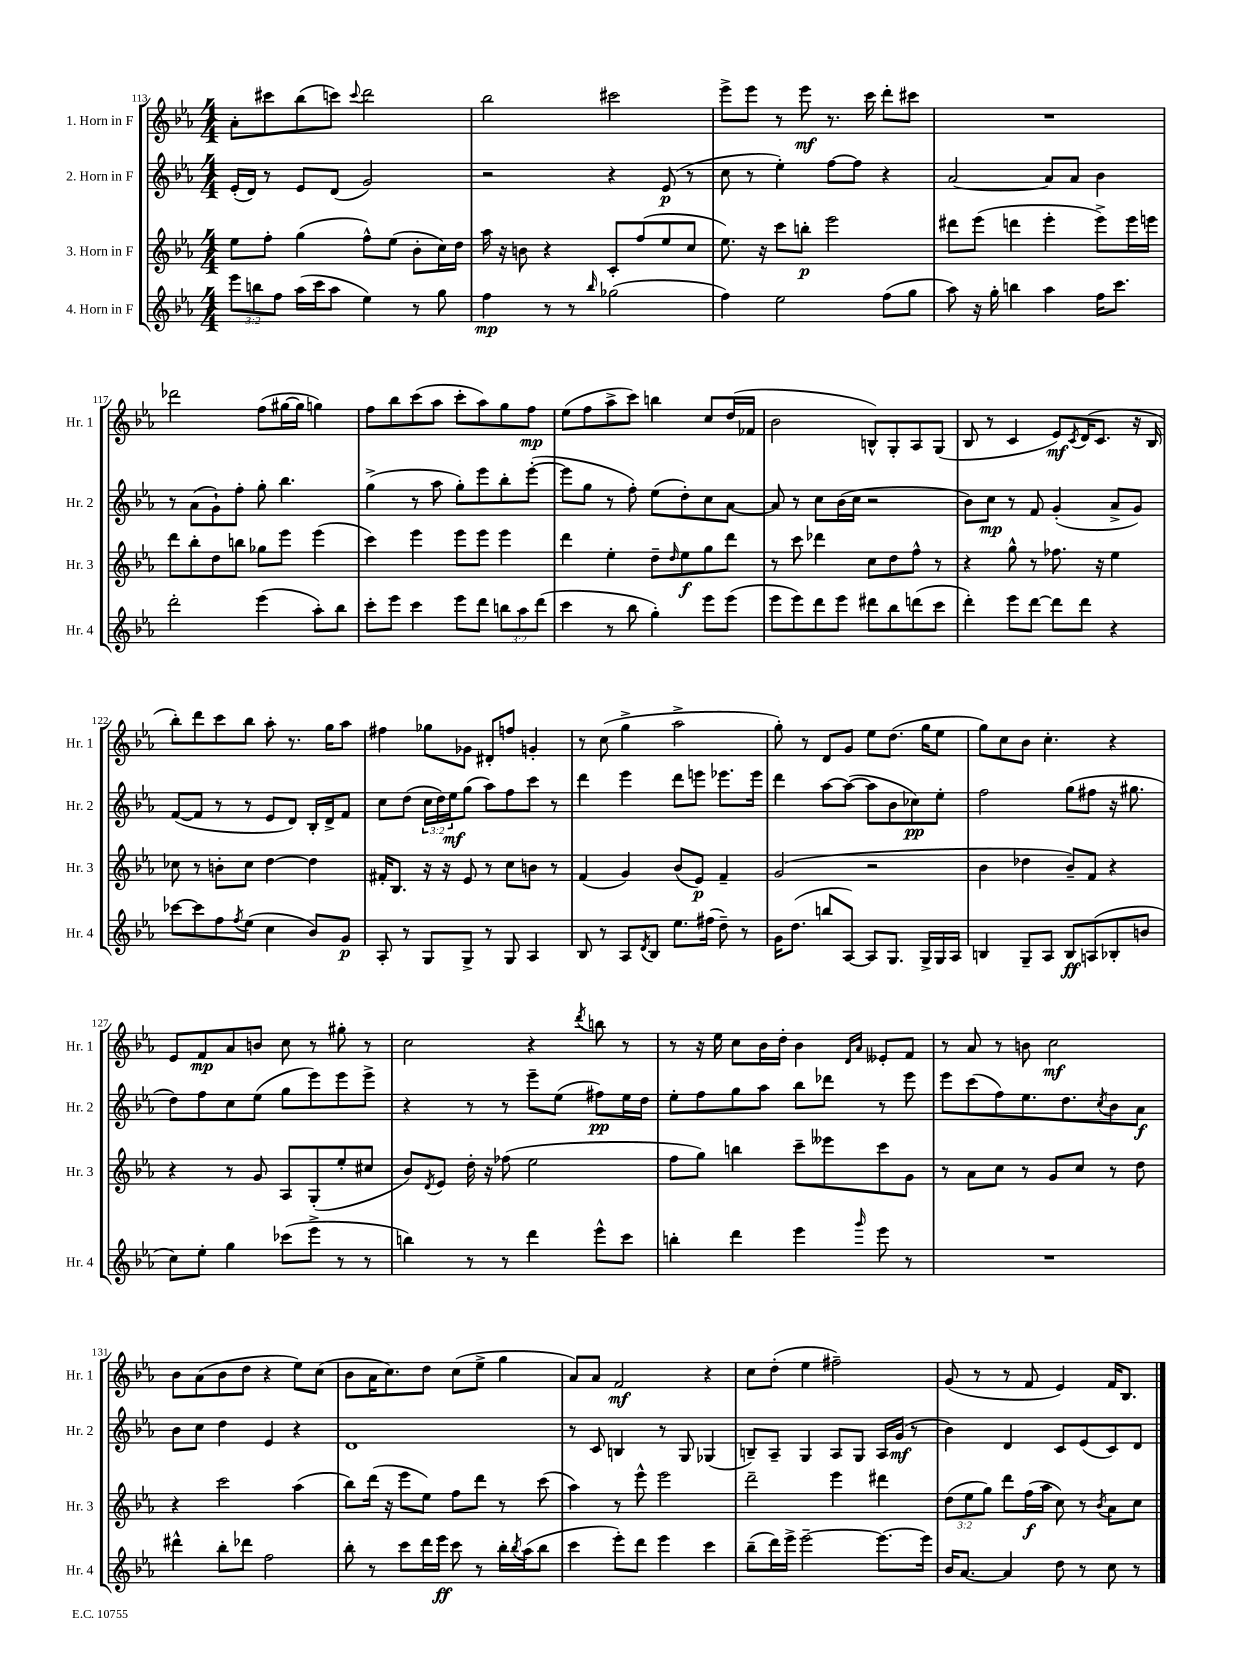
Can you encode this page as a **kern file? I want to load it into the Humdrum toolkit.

**kern	**kern	**kern	**kern
*staff4	*staff3	*staff2	*staff1
*clefG2	*clefG2	*clefG2	*clefG2
*k[b-e-a-]	*k[b-e-a-]	*k[b-e-a-]	*k[b-e-a-]
*M4/4	*M4/4	*M4/4	*M4/4
12eee-	8ee-	(16e-'	8a-'
.	.	16d)	.
12bb	.	.	.
.	8ff'	8r	8ccc#
12ff	.	.	.
(16aa-	(4gg	8e-	(8bb-
16ccc	.	.	.
8aa-	.	(8d	8ccc)
.	.	.	8qqccc
4ee-)	8ff^^)	2g)	2ddd
.	(8ee-	.	.
8r	8b-'	.	.
8gg	16cc)	.	.
.	16dd	.	.
=	=	=	=
4ff	16aa-	2r	2bb-
.	16r	.	.
.	8b	.	.
8r	4r	.	.
8r	.	.	.
16qqbb-	.	.	.
(2gg-	8c'	4r	2ccc#
.	(8ff	.	.
.	8ee-	(8e-	.
.	8cc	8r	.
=	=	=	=
4ff)	8.ee-)	8cc	8eee-^
.	.	8r	8eee-
.	16r	.	.
2ee-	8ccc	4ee-')	8r
.	8bb'	.	8eee-
.	2eee-	[8ff	8.r
.	.	8ff]	.
.	.	.	16ccc
(8ff	.	4r	8ddd'
8gg	.	.	8ccc#
=	=	=	=
8aa-)	8ddd#	[2a-	1r
16r	(8eee-	.	.
16gg'	.	.	.
4bb	4ddd	.	.
4aa-	4eee-'	8a-]	.
.	.	8a-	.
16ff	8eee-^)	4b-	.
8.ccc	.	.	.
.	16eee-	.	.
.	16eee	.	.
=	=	=	=
2ddd'	8ddd	8r	2ddd-
.	8bb-'	(8a-	.
.	8dd	8g`)	.
.	8bb	8ff'	.
(4eee-	8gg-	8gg'	(8ff
.	8eee-	4.bb-	[16gg#
.	.	.	16gg#]
8aa-')	(4eee-	.	4gg)
8bb-	.	.	.
=	=	=	=
8ccc'	4ccc)	(4gg^	8ff
8eee-	.	.	8bb-
4ccc	4eee-	8r	(8ccc
.	.	8aa-	8aa-
8eee-	8eee-	8gg')	8ccc'
8ddd	8eee-	8eee-	8aa-)
12bb	4eee-	8bb-'	8gg
12aa-	.	.	.
.	.	([8eee-'	8ff
(12ddd	.	.	.
=	=	=	=
4ccc	4ddd	8eee-]	(8ee-
.	.	8gg	8ff
8r	4ee-'	8r	8aa-^
8bb-	.	8ff')	8ccc)
4gg')	8dd~	(8ee-	4bb
.	16qqdd	.	.
.	8ee-	8dd')	.
8eee-	8gg	8cc	8cc
(8eee-	8ddd	[8a-	(16dd
.	.	.	16f-
=	=	=	=
8eee-	8r	8a-]	2b-
8eee-)	8ccc	8r	.
8ddd	4ddd-	8cc	.
8eee-	.	(16b-	.
.	.	16cc	.
8ddd#	8cc	2r	8B^^)
8bb-	8dd	.	8G'
(8ddd	8ff^^	.	8A-
8ccc	8r	.	(8G
=	=	=	=
4ddd')	4r	8b-)	8B-
.	.	8cc	8r
8eee-	8gg^^	8r	4c
[8ddd	8r	8f	.
8ddd]	8.ff-	(4g'	8e-)
.	.	.	8qc
8ddd	.	.	(16d
.	16r	.	8.c
4r	4ee-	8a-^	.
.	.	8g)	16r
.	.	.	16B-
=	=	=	=
[8ccc-	8cc-	([8f	8bb-')
8ccc-]	8r	8f]	8ddd
8ff	8b'	8r	8ccc
8qff	.	.	.
(8ee-	8cc-	8r	8bb-
4cc	[4dd	8e-	8aa-'
.	.	8d)	8.r
8b-)	4dd]	16B-'	.
.	.	16d^	16gg
8g	.	8f	8aa-
=	=	=	=
8A-'	16f#'	8cc	4ff#
.	8.B-	.	.
8r	.	(8dd	.
8G	16r	24cc	8gg-
.	.	24dd)	.
.	16r	.	.
.	.	24ee-	.
8G^	8e-	(8gg	8g-
8r	8r	8aa-)	8d#'
8G	8cc	8ff	8ff
4A-	8b	8ccc	4g'
.	8r	8r	.
=	=	=	=
8B-	(4f	4ddd	8r
8r	.	.	(8cc
8A-	4g)	4eee-	4gg^
8qd	.	.	.
8B-	.	.	.
8.ee-	(8b-	8ddd	2aa-^
.	8e-)	8eee	.
(16ff#	.	.	.
8dd~)	4f~	8.eee-	.
8r	.	.	.
.	.	16eee-	.
=	=	=	=
16g	(2g	4ddd	8gg')
(8.dd	.	.	.
.	.	.	8r
8bb	.	[8aa-	8d
[8A-)	.	(8aa-_	8g
8A-]	2r	8aa-]	8ee-
8.G	.	8b-	(8.dd
.	.	8cc-)	.
16G^	.	.	16gg
16G	.	8ee-'	8ee-
16A-	.	.	.
=	=	=	=
4B	4b-	2ff	8gg)
.	.	.	8cc
8G~	4dd-	.	8b-
8A-	.	.	4.cc'
8B	8b-~)	(8gg	.
(8A	8f	8ff#	.
8B-'	4r	16r	4r
.	.	8.gg#	.
8b	.	.	.
=	=	=	=
8cc)	4r	8dd)	8e-
8ee-'	.	8ff	8f
4gg	8r	8cc	8a-
.	8g	(8ee-	8b
(8ccc-	8A-	8gg	8cc
8eee-^	(8G'	8eee-)	8r
8r	8ee-'	8eee-	8gg#'
8r	8cc#	8eee-^	8r
=	=	=	=
4bb)	8b-)	4r	2cc
.	8qd	.	.
.	8e-	.	.
8r	16dd'	8r	.
.	16r	.	.
8r	(8ff-	8r	.
4ddd	2ee-	8eee-~	4r
.	.	(8ee-	.
.	.	.	8qddd
8eee-^^	.	8ff#)	8bb
8ccc	.	16ee-	8r
.	.	16dd	.
=	=	=	=
4bb'	8ff	8ee-'	8r
.	8gg)	8ff	16r
.	.	.	16ee-
4ddd	4bb	8gg	8cc
.	.	8aa-	16b-
.	.	.	16dd'
4eee-	8ccc~	8bb-	4b-
.	8eee--	8ddd-	.
.	.	.	16qqd
16qqggg	.	.	16qqa-
8eee-	8ccc	8r	8e--'
8r	8g	8eee-	8f
=	=	=	=
1r	8r	8eee-	8r
.	8a-	(8ccc	8a-
.	8cc	8ff)	8r
.	8r	8.ee-	8b
.	8g	.	2cc
.	.	8.dd	.
.	8cc	.	.
.	.	8qcc	.
.	8r	8b-	.
.	8dd	8a-	.
=	=	=	=
4ddd#^^	4r	8b-	8b-
.	.	8cc	(8a-
8bb-'	2ccc	4dd	8b-
8ddd-	.	.	8dd
2ff	.	4e-	4r
.	(4aa-	4r	8ee-)
.	.	.	(8cc
=	=	=	=
8bb-'	8bb-)	1d	8b-
8r	(16ddd	.	16a-
.	16r	.	8.cc)
8ccc	8eee-	.	.
16ddd	8ee-)	.	8dd
16eee-	.	.	.
8ccc	8ff	.	(8cc
8r	8ddd	.	8ee-^
16bb-'	8r	.	4gg
8qbb-	.	.	.
(16aa-	.	.	.
8bb-	(8ccc	.	.
=	=	=	=
4ccc	4aa-)	8r	8a-)
.	.	8c	8a-
8eee-')	8r	4B	2f
8ddd	8eee-^^	.	.
4eee-	2eee-	8r	.
.	.	8G	.
4ccc	.	(4G-	4r
=	=	=	=
(8bb-~	2ddd~	8B~)	8cc
16ddd)	.	8A-~	(8dd'
16eee-^	.	.	.
[2eee-~	.	4G	4ee-
.	4eee-	8A-	2ff#~)
.	.	8G	.
8.eee-_	4ddd#	16A-	.
.	.	(16g	.
.	.	8r	.
16eee-]	.	.	.
=	=	=	=
16b-	(12dd	4b-)	(8g
[8.a-	.	.	.
.	12ee-	.	.
.	.	.	8r
.	12gg)	.	.
4a-]	8ddd	4d	8r
.	(16ff	.	8f
.	16aa-	.	.
8dd	8cc)	8c	4e-)
8r	8r	(8e-	.
.	8qb-	.	.
8cc	8a-	8c)	16f
.	.	.	8.B-
8r	8cc	8d	.
==	==	==	==
*-	*-	*-	*-
